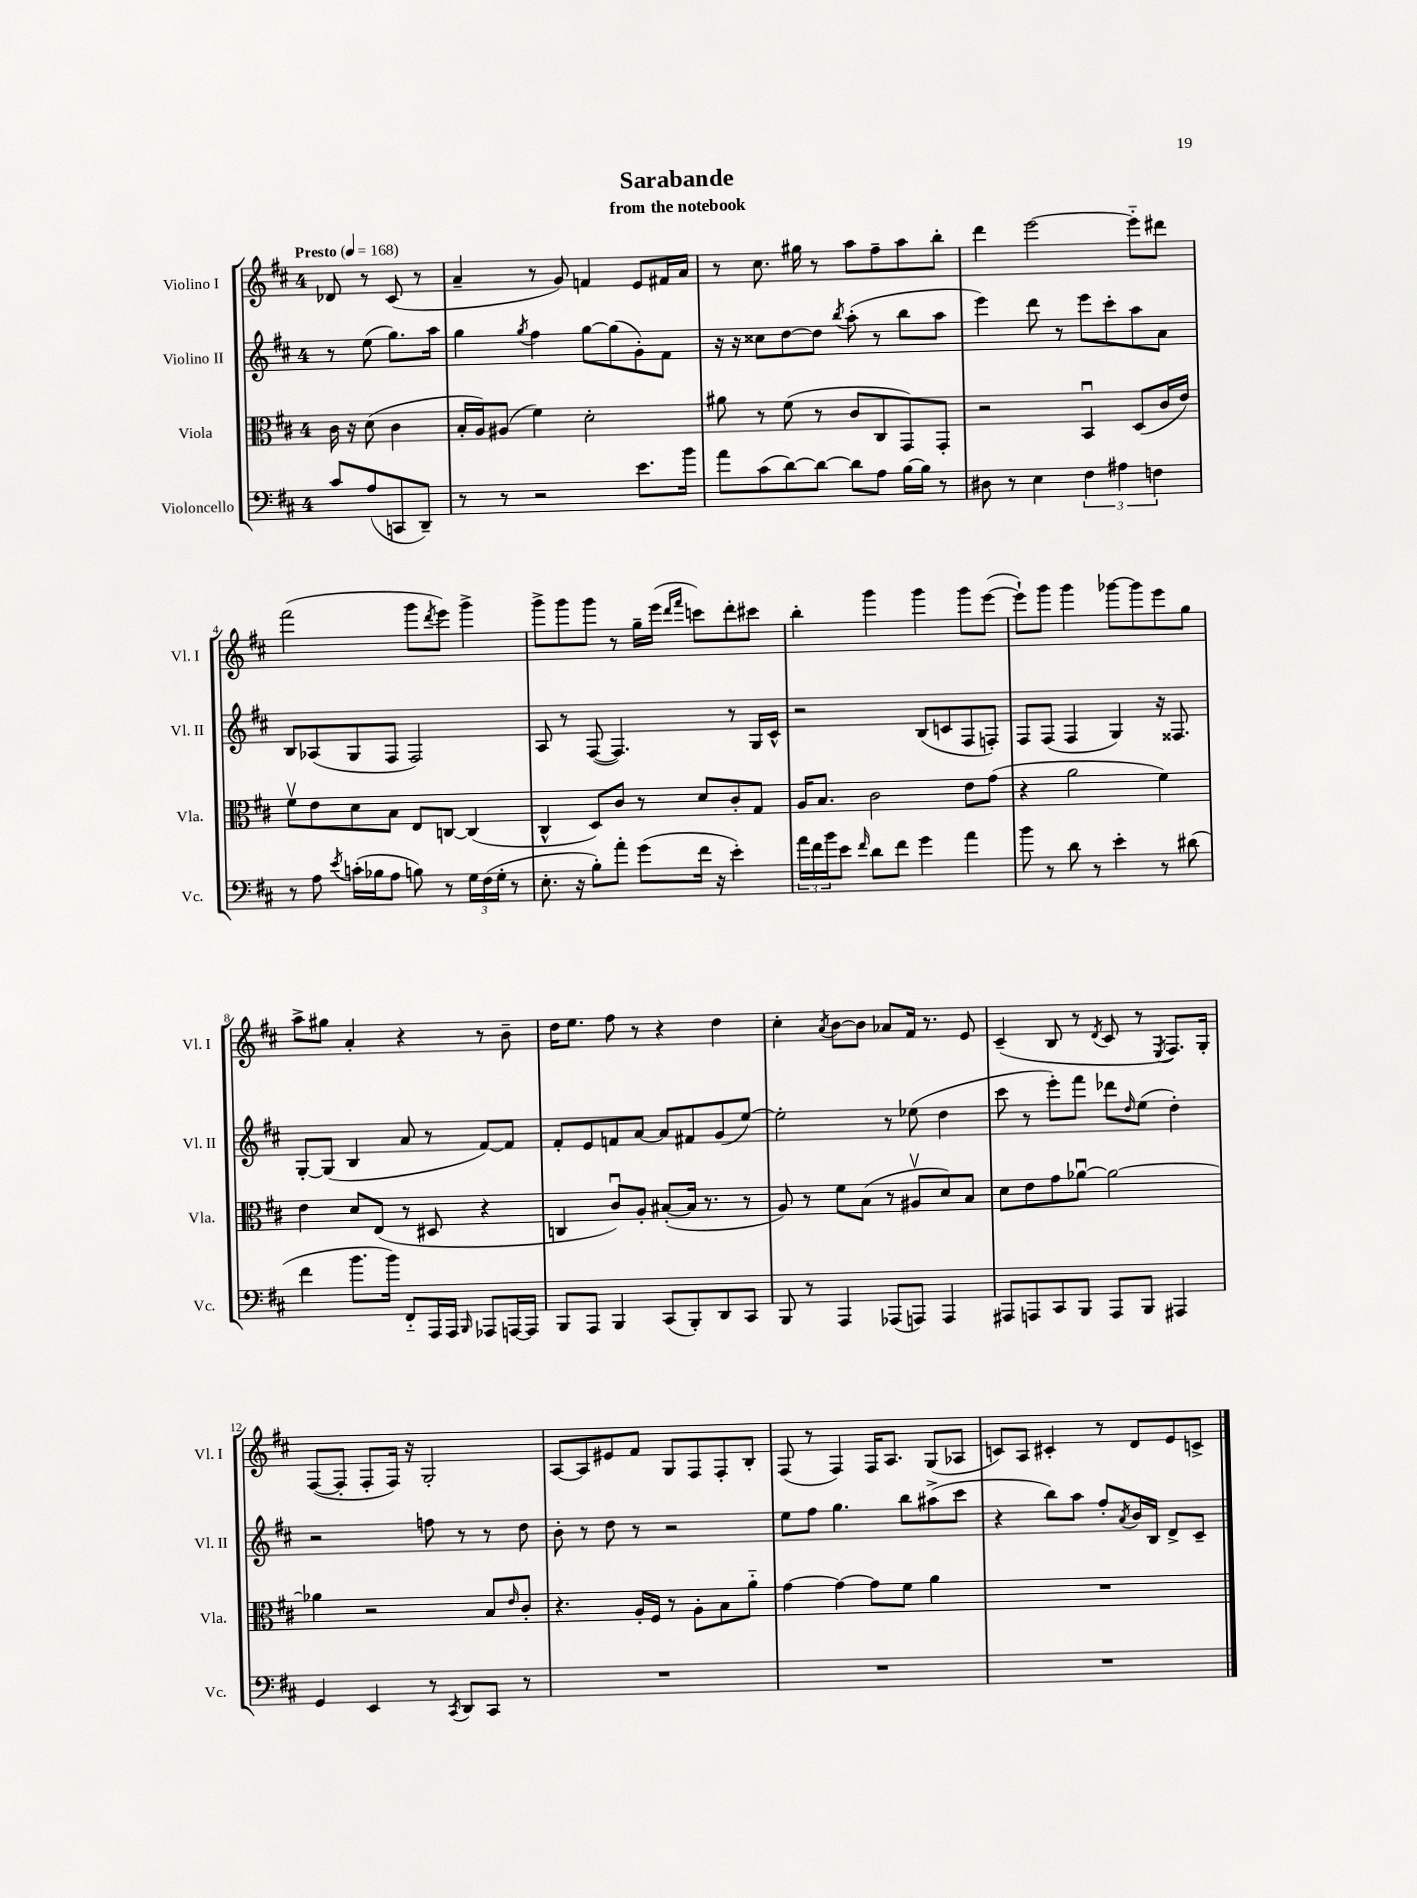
\header { title = "Sarabande" subtitle = "from the notebook" }
<<
\new StaffGroup <<
\new Staff = "s0" \with { instrumentName = "Violino I" shortInstrumentName = "Vl. I" } {
    \clef treble \key d \major \once \override Staff.TimeSignature.style = #'single-digit \time 4/4 \partial 2 \tempo "Presto" 4 = 168
    des'8 r8 cis'8( r8 |
    a'4-- r8 g'8) f'4 e'8 fis'16 a'16 |
    r8 cis''8. gis''16 r8 a''8 fis''8-- a''8 b''8-. |
    d'''4 e'''2~ e'''8-_ dis'''8 |
    fis'''2( g'''8 \acciaccatura { d'''8 } e'''8) g'''4-> |
    g'''8-> g'''8 g'''8 r8 g''16-- e'''16( \grace { d'''16 fis'''16 } c'''8) d'''8-. cis'''8 |
    b''4-. g'''4 g'''4 g'''8 e'''8~( |
    e'''8-!) g'''8 g'''4 ges'''8~ ges'''8 e'''8 g''8 |
    a''8-> gis''8 a'4-. r4 r8 b'8-- |
    d''16 e''8. fis''8 r8 r4 d''4 |
    cis''4-. \acciaccatura { a'8 } b'8~ b'8 aes'8 fis'16 r8. e'8 |
    cis'4--( b8 r8 \acciaccatura { d'8 } cis'8 r8 \acciaccatura { e8 } fis8.) g16-. |
    fis8~( fis8-. fis8-. fis16) r16 g2-. |
    a8~ a8 eis'8 fis'8 g8 fis8 fis8-. b8-. |
    fis8( r8 fis4) fis16 a8. g8( aes8 |
    c'8) a8 cis'4-. r8 d'8 e'8 c'8-> \bar "|." |
}
\new Staff = "s1" \with { instrumentName = "Violino II" shortInstrumentName = "Vl. II" } {
    \clef treble \key d \major \once \override Staff.TimeSignature.style = #'single-digit \time 4/4 \partial 2
    r8 e''8( g''8.) a''16 |
    g''4 \acciaccatura { g''8 } fis''4 g''8~ g''8( g'8-.) fis'8 |
    r16 r16 cisis''8 d''8~ d''8 \acciaccatura { b''8 } a''8-.( r8 b''8 a''8 |
    e'''4) d'''8 r8 e'''8 cis'''8-. a''8 a'8 |
    b8 aes8( g8 fis8 fis2) |
    a8 r8 fis8~( fis4.) r8 g16 cis'16-^ |
    r2 b8( c'8 fis8 f8-.) |
    fis8 fis8( fis4 g4) r16 fisis8. |
    g8~-. g8( b4 a'8 r8 fis'8~) fis'8 |
    fis'8-. e'8 f'8 a'8~ a'8 fis'8 g'8( e''8~) |
    e''2-. r8 ees''8( d''4 |
    cis'''8 r8 e'''8-.) fis'''8 des'''8 \grace { d''16 } e''8( d''4-.) |
    r2 f''8 r8 r8 d''8 |
    b'8-. r8 d''8 r8 r2 |
    e''8 fis''8 g''4. b''8 ais''8->( cis'''8 |
    r4 b''8) a''8 fis''8-. \acciaccatura { a'8 } b'16 b16 d'8-> cis'8-- \bar "|." |
}
\new Staff = "s2" \with { instrumentName = "Viola" shortInstrumentName = "Vla." } {
    \clef alto \key d \major \once \override Staff.TimeSignature.style = #'single-digit \time 4/4 \partial 2
    cis'16 r16 d'8( cis'4 |
    b16-. a16) ais8( fis'4) d'2-. |
    ais'8 r8 fis'8( r8 cis'8 cis8 g,8) g,8-. |
    r2 b,4\downbow d8( cis'16 e'16) |
    fis'8\upbow e'8 d'8 b8 e8 c8~ c4( |
    cis4-^ d8) cis'8 r8 d'8 cis'8-. g8 |
    a16 b8. cis'2 e'8 g'8( |
    r4 a'2 fis'4) |
    e'4 d'8 e8( r8 dis8 r4 |
    c4 cis'8\downbow) a8-. bis8~-.( bis16 r8. r8 |
    a8) r8 fis'8 b8( r8 ais8\upbow d'8) b8 |
    d'8 e'8 g'8 aes'8~\downbow aes'2~ |
    aes'4 r2 b8 \grace { e'16 } cis'8-. |
    r4. a16-. fis16 r8 a8-. b8 a'8-_ |
    g'4~ g'4~ g'8 fis'8 a'4 |
    R1 \bar "|." |
}
\new Staff = "s3" \with { instrumentName = "Violoncello" shortInstrumentName = "Vc." } {
    \clef bass \key d \major \once \override Staff.TimeSignature.style = #'single-digit \time 4/4 \partial 2
    cis'8 a8( c,8 d,8--) |
    r8 r8 r2 e'8. b'16 |
    a'8 cis'8( d'8~) d'8~ d'8 a8 b16~ b16 r8 |
    dis8 r8 e4 \tuplet 3/2 { fis4 ais4 f4 } |
    r8 a8 \acciaccatura { e'8 } c'16-.( bes16 a8 b8) r8 \tuplet 3/2 { g16 fis16( g16-. } r8 |
    e8.-. r16 b8-.) a'8-. g'8( fis'16 r16 e'4-.) |
    \tuplet 3/2 { a'16 fis'16 b'16 } e'8 \grace { fis'16 } d'8 fis'8 g'4 a'4 |
    b'8 r8 d'8 r8 e'4-. r8 dis'8( |
    fis'4 b'8. b'16) fis,8-_ a,,16 a,,16 \grace { b,,16 } aes,,8 a,,16~ a,,16 |
    b,,8 a,,8 b,,4 cis,8( b,,8-.) d,8 cis,8 |
    b,,8 r8 a,,4 aes,,8( a,,8) a,,4 |
    ais,,8 a,,8 cis,8 b,,8 a,,8 b,,8 ais,,4 |
    g,4 e,4 r8 \acciaccatura { cis,8 } d,8 cis,8 r8 |
    R1 |
    R1 |
    R1 \bar "|." |
}
>>
>>
